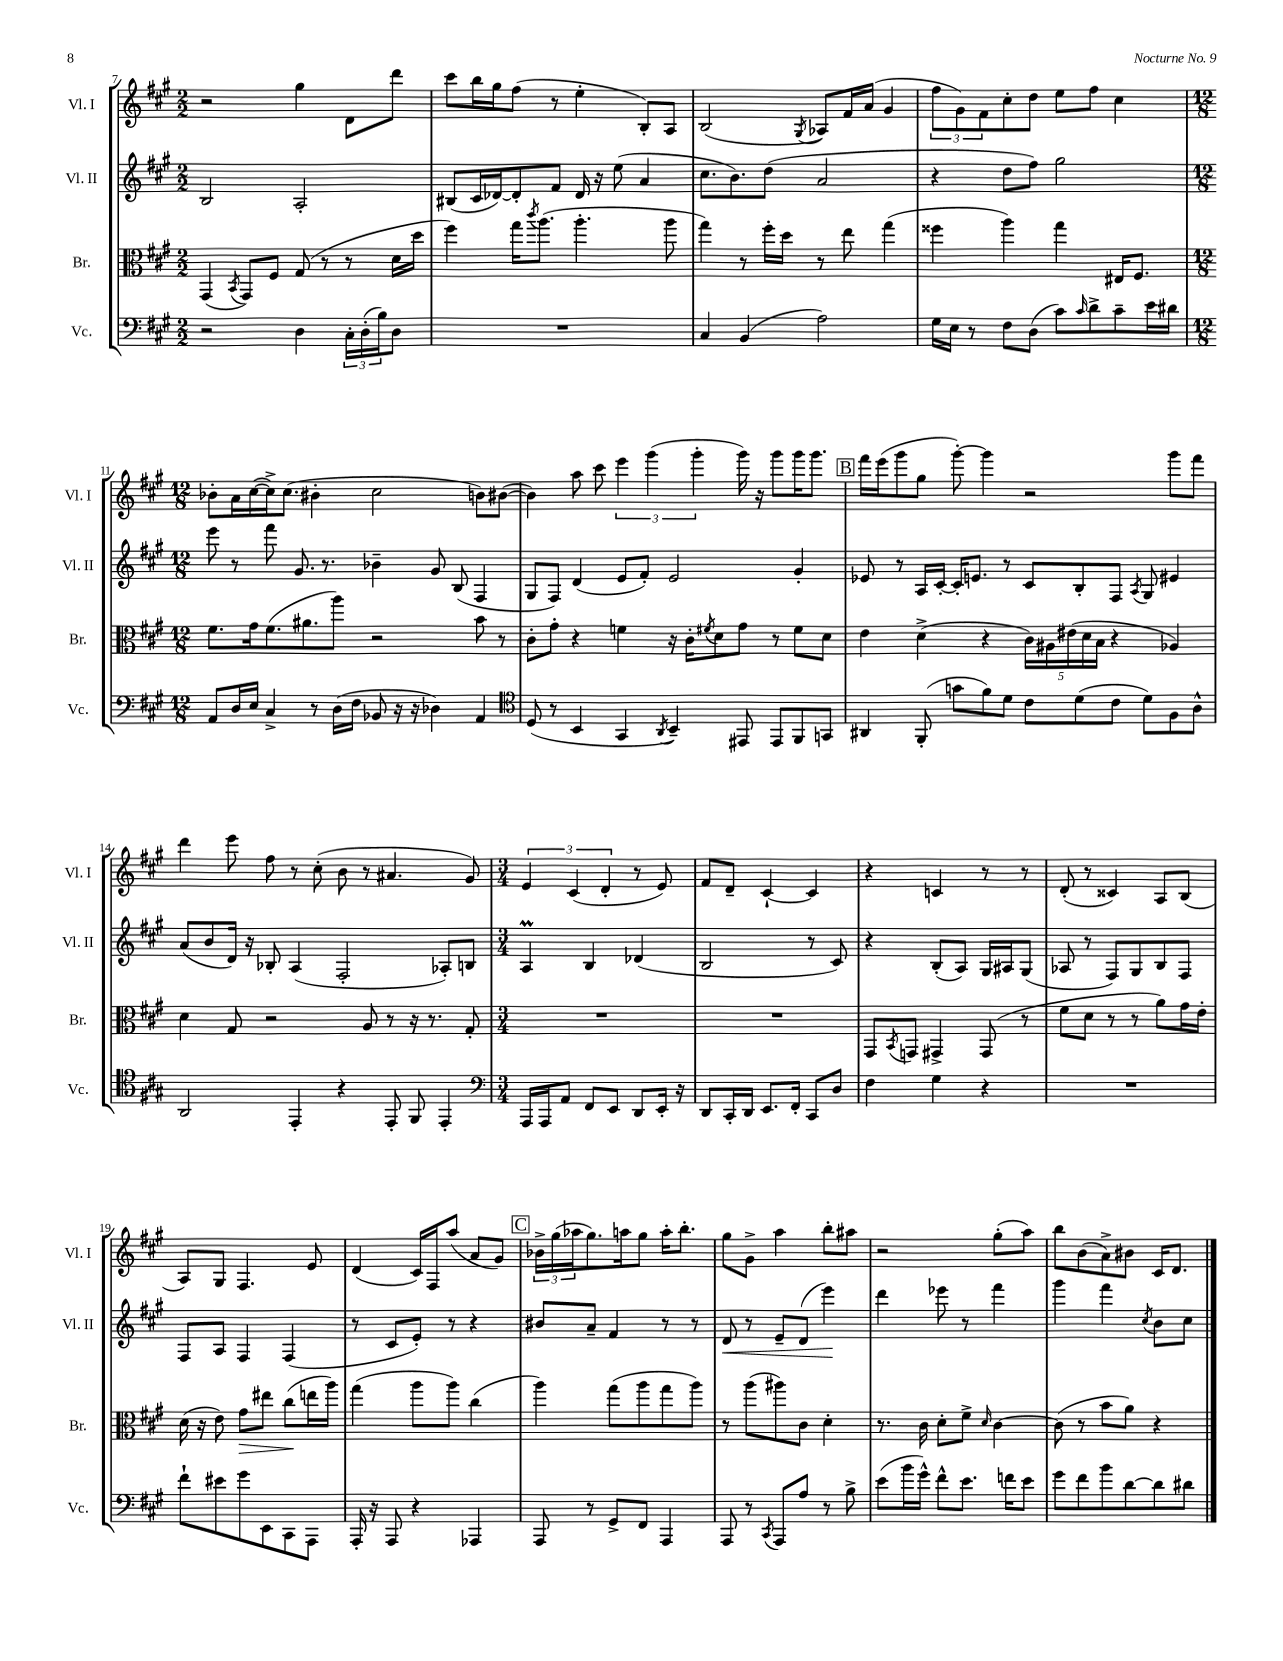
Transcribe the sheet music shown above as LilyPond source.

<<
\new StaffGroup <<
\new Staff = "s0" \with { instrumentName = "Vl. I" shortInstrumentName = "Vl. I" } {
    \clef treble \key a \major \numericTimeSignature \time 2/2
    r2 gis''4 d'8 d'''8 |
    cis'''8 b''16 gis''16 fis''8( r8 e''4-. b8-.) a8 |
    b2( \acciaccatura { gis8 } aes8) fis'16 a'16( gis'4 |
    \tuplet 3/2 { fis''8 gis'8) fis'8 } cis''8-. d''8 e''8 fis''8 cis''4 |
    \numericTimeSignature \time 12/8 bes'8-. a'16 cis''16~( cis''16->) cis''8.( bis'4-. cis''2 b'8) bis'8~( |
    bis'4) a''8 cis'''8 \tuplet 3/2 { e'''4 gis'''4( gis'''4-. } gis'''16) r16 gis'''8 gis'''16 gis'''8. |
    \mark \markup { \box "B" } fis'''16 e'''16( gis'''8 gis''8 gis'''8~-.) gis'''4 r2 gis'''8 fis'''8 |
    d'''4 e'''8 fis''8 r8 cis''8-.( b'8 r8 ais'4. gis'8) |
    \numericTimeSignature \time 3/4 \tuplet 3/2 { e'4 cis'4( d'4-. } r8 e'8) |
    fis'8 d'8-- cis'4~-! cis'4 |
    r4 c'4 r8 r8 |
    d'8-.( r8 cisis'4) a8 b8( |
    a8) gis8 fis4. e'8 |
    d'4( cis'16) fis16 a''8( a'8 gis'8) |
    \mark \markup { \box "C" } \tuplet 3/2 { bes'16-> gis''16( aes''16 } gis''8.) a''16 gis''8 a''16-. b''8.-. |
    gis''8 gis'8-> a''4 b''8-. ais''8 |
    r2 gis''8-.( a''8) |
    b''8 b'8( a'8->) bis'8 cis'16 d'8. \bar "|." |
}
\new Staff = "s1" \with { instrumentName = "Vl. II" shortInstrumentName = "Vl. II" } {
    \clef treble \key a \major \numericTimeSignature \time 2/2
    b2 a2-. |
    bis8( cis'16 des'16~) des'8-. fis'8 des'16 r16 e''8( a'4 |
    cis''8. b'8.) d''8( a'2 |
    r4 d''8 fis''8) gis''2 |
    \numericTimeSignature \time 12/8 e'''8 r8 fis'''8 gis'8. r8. bes'4-- gis'8 b8( fis4 |
    gis8 fis8) d'4( e'8 fis'8-.) e'2 gis'4-. |
    \mark \markup { \box "B" } ees'8 r8 a16 cis'16~-. cis'16-. e'8. r8 cis'8 b8-. fis8 \acciaccatura { a8 } gis8 eis'4 |
    a'8( b'8 d'16) r16 bes8-. a4( fis2-. aes8-.) b8 |
    \numericTimeSignature \time 3/4 a4\prall b4 des'4( |
    b2 r8 cis'8) |
    r4 b8-.( a8) gis16 ais16 gis8( |
    aes8 r8 fis8) gis8 b8 fis8 |
    fis8 a8 fis4 fis4( |
    r8 cis'8 e'8-.) r8 r4 |
    \mark \markup { \box "C" } bis'8 a'8-- fis'4 r8 r8 |
    d'8\< r8 e'8-- d'8( e'''4\!) |
    d'''4 ees'''8 r8 fis'''4 |
    gis'''4 fis'''4 \acciaccatura { cis''8 } b'8 cis''8 \bar "|." |
}
\new Staff = "s2" \with { instrumentName = "Br." shortInstrumentName = "Br." } {
    \clef alto \key a \major \numericTimeSignature \time 2/2
    gis,4( \acciaccatura { b,8 } gis,8) fis8 gis8( r8 r8 d'16 d''16 |
    fis''4) gis''16 \acciaccatura { cis'''8 } a''8.( a''4.-. a''8 |
    gis''4) r8 fis''16-. d''16 r8 e''8 gis''4( |
    fisis''4 a''4) gis''4 eis16 fis8. |
    \numericTimeSignature \time 12/8 fis'8. gis'16 fis'8.( ais'8. a''8) r2 b'8 r8 |
    cis'8-. gis'8-. r4 f'4 r16 cis'16-. \acciaccatura { fis'8 } d'8 gis'8 r8 fis'8 d'8 |
    \mark \markup { \box "B" } e'4 d'4->( r4 \tuplet 5/4 { cis'16) ais16 eis'16( d'16 b16 } r4 aes4) |
    d'4 gis8 r2 a8 r8 r16 r8. gis8-. |
    \numericTimeSignature \time 3/4 R2. |
    R2. |
    gis,8 \acciaccatura { b,8 } g,8 gis,4-> gis,8( r8 |
    fis'8 d'8 r8 r8 a'8) gis'16 e'16-. |
    d'16( r16 e'8) gis'8\> eis''8 cis''8\!( e''16 a''16) |
    gis''4( a''8 a''8) cis''4( |
    \mark \markup { \box "C" } a''4) gis''8( a''8 gis''8 a''8) |
    r8 a''8( ais''8) cis'8 d'4-. |
    r8. cis'16 d'8-. fis'8-> \grace { d'16 } cis'4~ |
    cis'8( r8 b'8 a'8) r4 \bar "|." |
}
\new Staff = "s3" \with { instrumentName = "Vc." shortInstrumentName = "Vc." } {
    \clef bass \key a \major \numericTimeSignature \time 2/2
    r2 d4 \tuplet 3/2 { cis16-. d16-.( b16) } d8 |
    R1 |
    cis4 b,4( a2) |
    gis16 e16 r8 fis8 d8( cis'8) \grace { cis'16 } d'8-> cis'8-- e'16 dis'16 |
    \numericTimeSignature \time 12/8 a,8 d16 e16 cis4-> r8 d16( fis16 bes,8 r16 r16 des4) a,4 |
    \clef tenor d8( r8 b,4 gis,4 \acciaccatura { a,8 } b,4--) eis,8 eis,8 fis,8 g,8 |
    \mark \markup { \box "B" } ais,4 fis,8-.( g'8 fis'8) d'8 cis'8 d'8( cis'8 d'8) fis8 a8-^ |
    a,2 e,4-. r4 e,8-. fis,8 e,4-. |
    \numericTimeSignature \time 3/4 \clef bass a,,16 a,,16 a,8 fis,8 e,8 d,8 e,16-. r16 |
    d,8 cis,16-. d,16 e,8. fis,16-. cis,8 d8 |
    fis4 gis4 r4 |
    R2. |
    fis'8-! eis'8 gis'8 e,8 cis,8 a,,8 |
    a,,16-. r16 a,,8 r4 aes,,4 |
    \mark \markup { \box "C" } a,,8 r8 gis,8-> fis,8 a,,4 |
    a,,8 r8 \acciaccatura { cis,8 } a,,8 a8 r8 b8-> |
    e'8( b'16 gis'16-^) fis'8-^ e'8. f'16 e'8 |
    gis'8 fis'8 b'8 d'8~ d'8 dis'8 \bar "|." |
}
>>
>>
\layout { \context { \Score currentBarNumber = #7 } }
